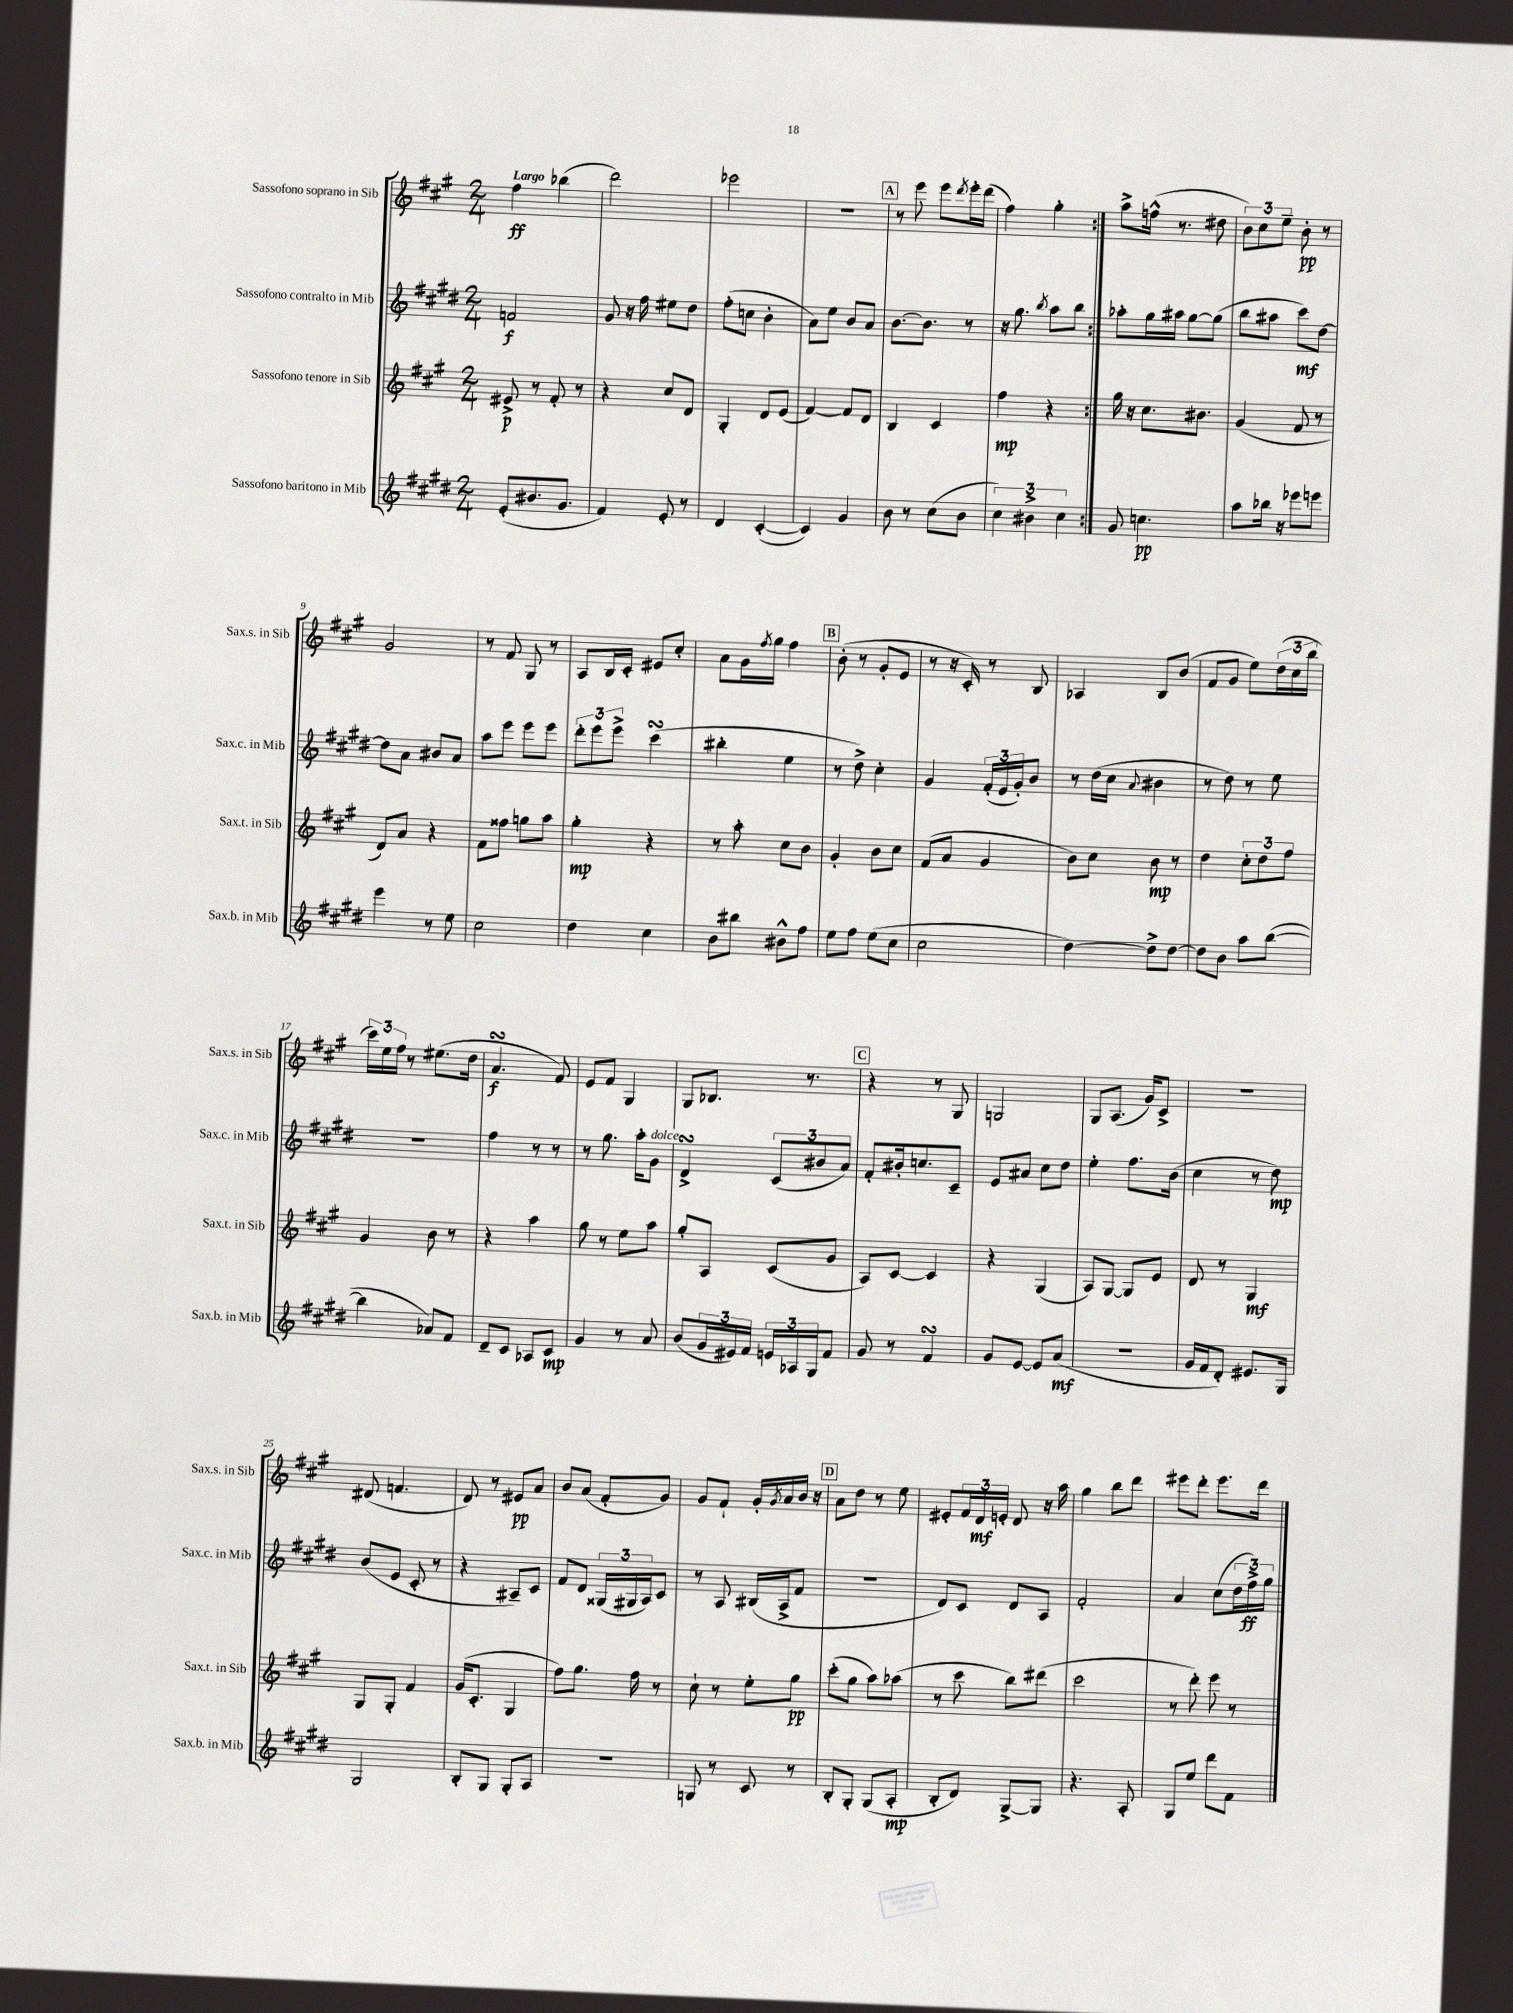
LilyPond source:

<<
\new StaffGroup <<
\new Staff = "s0" \with { instrumentName = "Sassofono soprano in Sib" shortInstrumentName = "Sax.s. in Sib" } {
    \clef treble \key a \major \numericTimeSignature \time 2/4 \tempo "Largo"
    \repeat volta 2 { fis''4\ff bes''4( |
    d'''2) |
    ees'''2 |
    r2 |
    \mark \markup { \box "A" } r8 e'''8 e'''8 \acciaccatura { d'''8 } e'''16-. d'''16( |
    fis''4) gis''4-. | }
    a''8-> f''16-^( r8. dis''8 |
    \tuplet 3/2 { b'8) cis''8 e''8-- } b'8-.\pp r8 |
    gis'2 |
    r8 fis'8 gis8 r8 |
    a8 b16 cis'16-. eis'8 cis''8-. |
    a'8 gis'16 \acciaccatura { fis''8 } gis''16 fis''4 |
    \mark \markup { \box "B" } b'8-.( r8 gis'8-. e'8 |
    r8 r16 cis'16-.) r8 b8 |
    aes4 b8 b'8( |
    fis'8 gis'8 e''8) \tuplet 3/2 { d''16( cis''16 b''16 } |
    \tuplet 3/2 { cis'''16) e''16 fis''16 } r8 eis''8.( d''16 |
    a'4.\turn\f fis'8) |
    e'8 fis'8 gis4 |
    gis8 bes8. r8. |
    \mark \markup { \box "C" } r4 r8 gis8 |
    g2 |
    gis8 a8.( gis'16) cis'8-> |
    r2 |
    dis'8( f'4. |
    d'8) r8 eis'8\pp a'8 |
    b'8 a'8( fis'8-. gis'8) |
    gis'8 fis'8-! gis'16-. \acciaccatura { gis'8 } a'16 b'16 r16 |
    \mark \markup { \box "D" } a'8 d''8 r8 e''8 |
    eis'8-. \tuplet 3/2 { fis'16 d'16\mf e'16-. } d'8 r16 a''16 |
    gis''4 b''8 d'''8 |
    eis'''8 d'''8-. eis'''8. d'''16 \bar "|." |
}
\new Staff = "s1" \with { instrumentName = "Sassofono contralto in Mib" shortInstrumentName = "Sax.c. in Mib" } {
    \clef treble \key e \major \numericTimeSignature \time 2/4
    \repeat volta 2 { f'2\f |
    gis'8 r16 fis''16 eis''8 dis''8 |
    fis''8-.( c''8 b'4-. |
    a'8) e''8 b'8 a'8 |
    \mark \markup { \box "A" } b'8.~ b'8. r8 |
    r16 gis''8. \acciaccatura { b''8 } a''8 b''8 | }
    aes''8-. gis''16 ais''16 gis''8~ gis''8( |
    b''8 ais''8 cis'''8\mf) dis''8~ |
    dis''8 a'8 bis'8 a'8 |
    a''8 e'''8 e'''8 e'''8 |
    \tuplet 3/2 { dis'''8-. e'''8 e'''8-> } cis'''4\turn( |
    bis''4-. e''4 |
    \mark \markup { \box "B" } r8 dis''8->) cis''4-. |
    gis'4 \tuplet 3/2 { fis'16-.( e'16 gis'16-.) } b'8 |
    r8 dis''16( cis''16 \appoggiatura { a'8 } bis'4 |
    r8 dis''8) r8 e''8 |
    r2 |
    fis''4 r8 r8 |
    r8 gis''8. a''16-. gis'8^\markup { \italic "dolce" } |
    dis'4->\turn \tuplet 3/2 { cis'8( bis'8 a'8) } |
    \mark \markup { \box "C" } fis'8-. bis'16-. c''8. cis'8-- |
    e'8 ais'8 cis''8 dis''8 |
    e''4-. fis''8. b'16( |
    cis''4 r8 dis''8\mp) |
    b'8( e'8 cis'8-. r8 |
    r4 ais8--) cis'8 |
    fis'8 dis'8 \tuplet 3/2 { gisis16( gis16 a16) } cis'8 |
    r8 a8 bis16( a16-> fis'8 |
    \mark \markup { \box "D" } r2 |
    dis'8) cis'8 dis'8 a8 |
    fis'2-. |
    a'4 cis''8( \tuplet 3/2 { dis''16 fis''16->\ff) gis''16 } \bar "|." |
}
\new Staff = "s2" \with { instrumentName = "Sassofono tenore in Sib" shortInstrumentName = "Sax.t. in Sib" } {
    \clef treble \key a \major \numericTimeSignature \time 2/4
    \repeat volta 2 { eis'8->\p r8 fis'8-. r8 |
    r4 cis''8 d'8 |
    gis4-. d'8 e'8( |
    fis'4~) fis'8 d'8 |
    \mark \markup { \box "A" } b4 cis'4 |
    fis''4\mp r4 | }
    gis''16 r16 cis''8. bis'8. |
    gis'4( fis'8 r8 |
    d'8) a'8 r4 |
    fis'8 fisis''8 g''8 a''8 |
    gis''4-.\mp r4 |
    r8 a''8-. cis''8 b'8 |
    \mark \markup { \box "B" } gis'4-. b'8 cis''8 |
    fis'8( a'8 gis'4 |
    b'8) cis''8 b'8\mp r8 |
    d''4 \tuplet 3/2 { cis''8-. d''8 fis''8 } |
    gis'4 b'8 r8 |
    r4 a''4 |
    gis''8 r8 e''8 a''8 |
    gis''8-. a8 cis'8( gis'8 |
    \mark \markup { \box "C" } a8) cis'8~ cis'4 |
    r4 gis4( |
    a8) gis8~ gis8 e'8 |
    d'8 r8 gis4\mf |
    gis8 gis8-. fis'4 |
    gis'16( cis'8.-. gis4 |
    fis''8) gis''8. fis''16 r8 |
    cis''8-! r8 e''8-. gis''8\pp |
    \mark \markup { \box "D" } cis'''8-.( gis''8 a''8) aes''8( |
    r8 cis'''8 b''8) dis'''8( |
    cis'''2 |
    r8 d'''8-.) e'''8 r8 \bar "|." |
}
\new Staff = "s3" \with { instrumentName = "Sassofono baritono in Mib" shortInstrumentName = "Sax.b. in Mib" } {
    \clef treble \key e \major \numericTimeSignature \time 2/4
    \repeat volta 2 { e'8-.( bis'8. gis'8. |
    fis'4) e'8-. r8 |
    dis'4 cis'4~-.( |
    cis'4) gis'4 |
    \mark \markup { \box "A" } b'8 r8 cis''8( b'8 |
    \tuplet 3/2 { cis''4) bis'4-> cis''4 } | }
    gis'8 c''4.\pp |
    a''8 bes''16 r16 ees'''8 e'''8 |
    e'''4 r8 e''8 |
    cis''2 |
    dis''4 cis''4 |
    b'8 bis''8 bis'8-^ fis''8 |
    \mark \markup { \box "B" } e''8 fis''8 e''8( cis''8 |
    cis''2 |
    dis''4~) dis''8-> dis''8~ |
    dis''8 b'8 a''8 b''8~( |
    b''4 aes'8) fis'8 |
    dis'8-- cis'8 aes8 cis'8\mp |
    gis'4 r8 a'8 |
    b'8( \tuplet 3/2 { gis'16 eis'16) fis'16 } \tuplet 3/2 { e'16 aes16 gis16 } fis'8 |
    \mark \markup { \box "C" } gis'8 r8 fis'4\turn |
    gis'8 e'8~ e'8 a'8\mf( |
    r2 |
    gis'16 fis'16 dis'8-.) eis'8. gis16 |
    gis2 |
    b8-. gis8 gis8-. a8 |
    R2 |
    g8 r8 cis'8 r8 |
    \mark \markup { \box "D" } b8-. gis8-. gis8( a8-.\mp |
    b8-. dis'8) gis8~-> gis8 |
    r4. a8-. |
    gis8 e''8 dis'''8 fis'8 \bar "|." |
}
>>
>>
